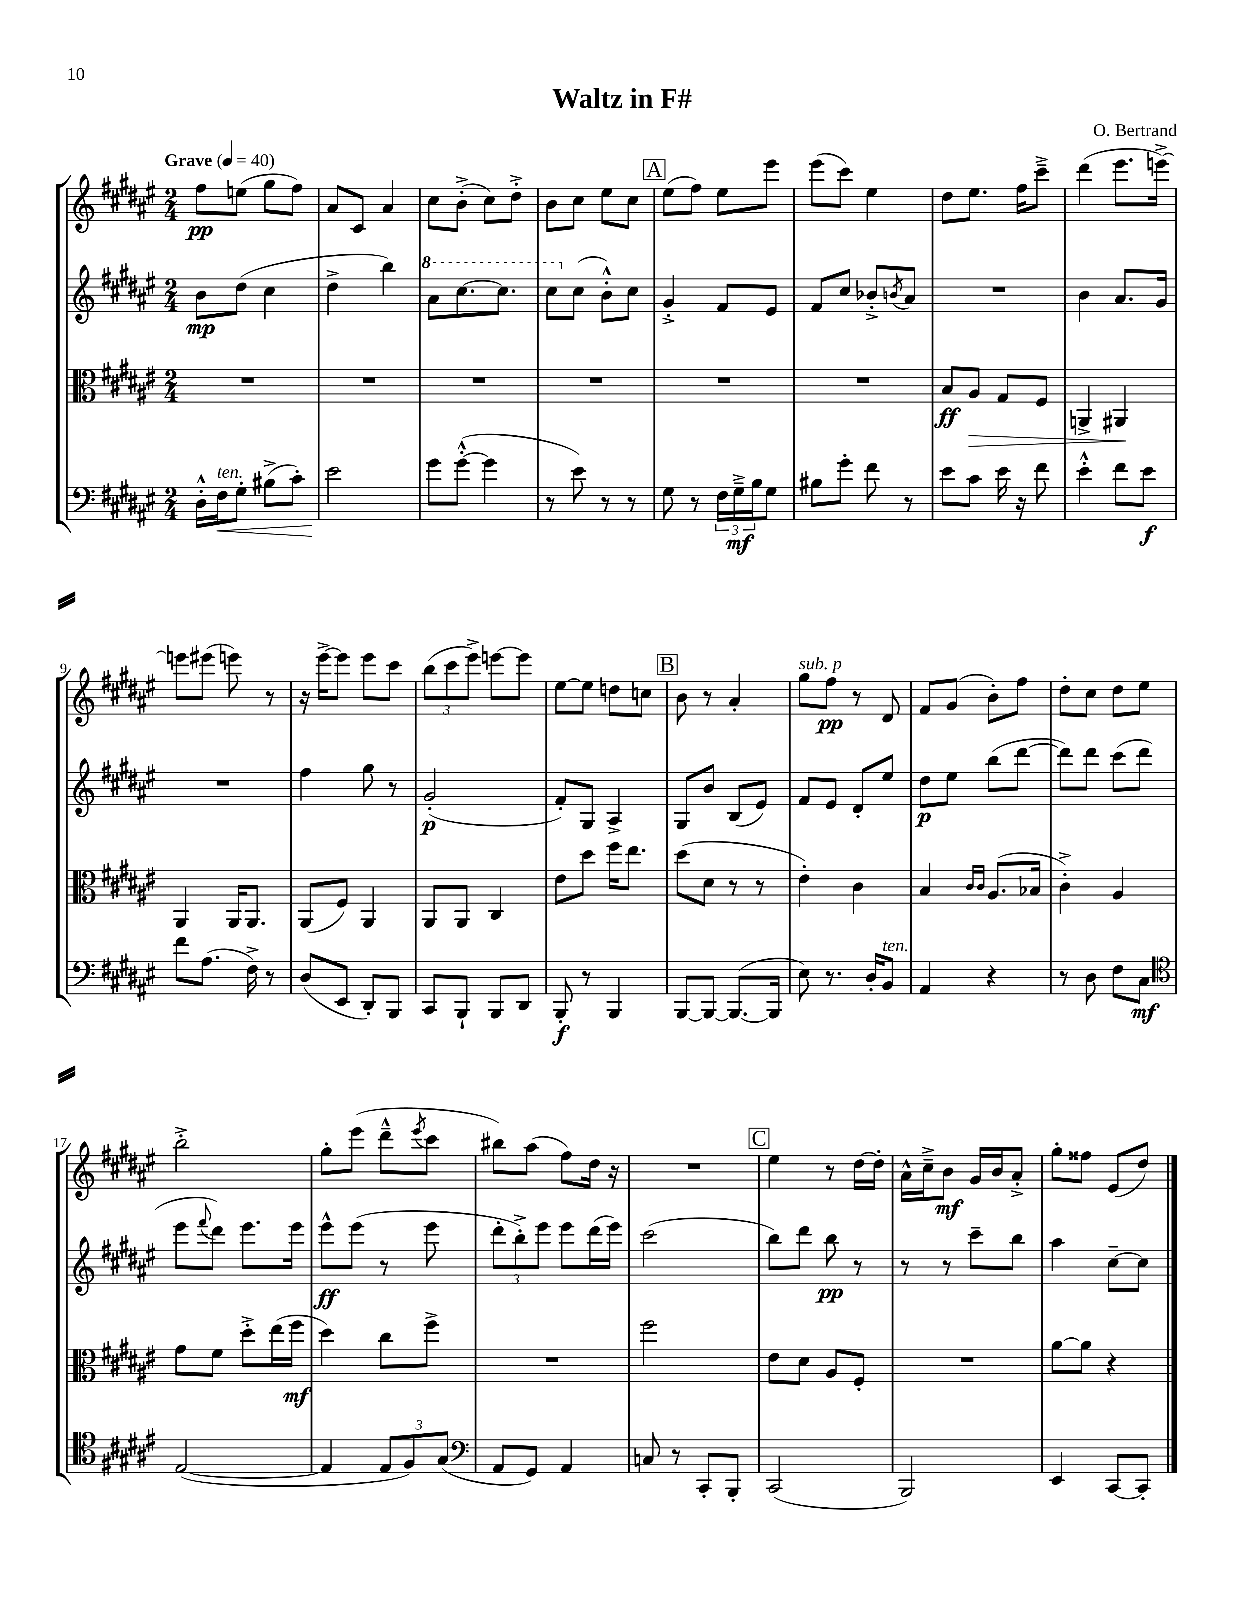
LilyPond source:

\header { title = "Waltz in F#" composer = "O. Bertrand" }
<<
\new StaffGroup <<
\new Staff = "s0" {
    \clef treble \key fis \major \numericTimeSignature \time 2/4 \tempo "Grave" 4 = 40
    fis''8\pp e''8( gis''8 fis''8) |
    ais'8 cis'8 ais'4 |
    cis''8 b'8-.->( cis''8) dis''8-.-> |
    b'8 cis''8 eis''8 cis''8 |
    \mark \markup { \box "A" } eis''8( fis''8) eis''8 eis'''8 |
    eis'''8( cis'''8) eis''4 |
    dis''8 eis''8. fis''16 cis'''8---> |
    dis'''4( eis'''8. e'''16~->) |
    e'''8 eis'''8( e'''8) r8 |
    r16 eis'''16~-> eis'''8 eis'''8 cis'''8 |
    \tuplet 3/2 { b''8( cis'''8 eis'''8->) } e'''8~ e'''8 |
    eis''8~ eis''8 d''8 c''8 |
    \mark \markup { \box "B" } b'8 r8 ais'4-. |
    gis''8^\markup { \italic "sub. p" } fis''8\pp r8 dis'8 |
    fis'8 gis'8( b'8-.) fis''8 |
    dis''8-. cis''8 dis''8 eis''8 |
    b''2-.-> |
    gis''8-. eis'''8( dis'''8---^ \acciaccatura { eis'''8 } cis'''8 |
    bis''8) ais''8( fis''8) dis''16 r16 |
    R2 |
    \mark \markup { \box "C" } eis''4 r8 dis''16~ dis''16-. |
    ais'16-^ cis''16---> b'8\mf gis'16 b'16 ais'8-.-> |
    gis''8-. fisis''8 eis'8( dis''8) \bar "|." |
}
\new Staff = "s1" {
    \clef treble \key fis \major \numericTimeSignature \time 2/4
    b'8\mp dis''8( cis''4 |
    dis''4-> b''4) |
    \ottava #1 ais''8 cis'''8.~ cis'''8. |
    cis'''8 \ottava #0 cis''8( b'8-.-^) cis''8 |
    \mark \markup { \box "A" } gis'4-.-> fis'8 eis'8 |
    fis'8 cis''8 bes'8-.-> \acciaccatura { b'8 } ais'8 |
    R2 |
    b'4 ais'8. gis'16 |
    R2 |
    fis''4 gis''8 r8 |
    gis'2-.\p( |
    fis'8-.) gis8 ais4-> |
    \mark \markup { \box "B" } gis8 b'8 b8( eis'8) |
    fis'8 eis'8 dis'8-. eis''8 |
    dis''8\p eis''8 b''8( dis'''8~ |
    dis'''8) dis'''8 cis'''8( dis'''8 |
    eis'''8 \appoggiatura { fis'''8 } dis'''8) eis'''8. eis'''16 |
    eis'''8-^\ff eis'''8( r8 eis'''8 |
    \tuplet 3/2 { dis'''8-. b''8-.->) eis'''8 } eis'''8 dis'''16( eis'''16) |
    cis'''2( |
    \mark \markup { \box "C" } b''8) dis'''8 b''8\pp r8 |
    r8 r8 cis'''8-- b''8 |
    ais''4 cis''8~-- cis''8 \bar "|." |
}
\new Staff = "s2" {
    \clef alto \key fis \major \numericTimeSignature \time 2/4
    R2 |
    R2 |
    R2 |
    R2 |
    \mark \markup { \box "A" } R2 |
    R2 |
    b8\ff ais8\> gis8 fis8 |
    a,4-> ais,4\! |
    ais,4 ais,16 ais,8. |
    ais,8( fis8) ais,4 |
    ais,8 ais,8 cis4 |
    eis'8 dis''8 fis''16 eis''8. |
    \mark \markup { \box "B" } dis''8( dis'8 r8 r8 |
    eis'4-.) cis'4 |
    b4 \grace { cis'16 cis'16 } ais8.( bes16 |
    cis'4-.->) ais4 |
    gis'8 fis'8 dis''8-.-> eis''16( fis''16\mf |
    dis''4) cis''8 fis''8-> |
    R2 |
    fis''2 |
    \mark \markup { \box "C" } eis'8 dis'8 ais8 fis8-. |
    R2 |
    ais'8~ ais'8 r4 \bar "|." |
}
\new Staff = "s3" {
    \clef bass \key fis \major \numericTimeSignature \time 2/4
    dis16-.-^ fis16\<^\markup { \italic "ten." } gis8-. bis8->( cis'8-.) |
    eis'2\! |
    gis'8 gis'8~-.-^( gis'4 |
    r8 eis'8) r8 r8 |
    \mark \markup { \box "A" } gis8 r8 \tuplet 3/2 { fis16 gis16--->\mf b16 } gis8 |
    bis8 gis'8-. fis'8 r8 |
    eis'8 cis'8 eis'16 r16 fis'8 |
    eis'4-.-^ fis'8 eis'8\f |
    fis'8 ais8.( fis16->) r8 |
    dis8( eis,8 dis,8-.) b,,8 |
    cis,8 b,,8-! b,,8 dis,8 |
    b,,8-.\f r8 b,,4 |
    \mark \markup { \box "B" } b,,8~ b,,8~ b,,8.~( b,,16 |
    eis8) r8. dis16-. b,8^\markup { \italic "ten." } |
    ais,4 r4 |
    r8 dis8 fis8 cis8\mf |
    \clef tenor eis2~( |
    eis4 \tuplet 3/2 { eis8 fis8) gis8( } |
    \clef bass ais,8 gis,8) ais,4 |
    c8 r8 cis,8-. b,,8-. |
    \mark \markup { \box "C" } cis,2( |
    b,,2) |
    eis,4 cis,8~ cis,8-. \bar "|." |
}
>>
>>
